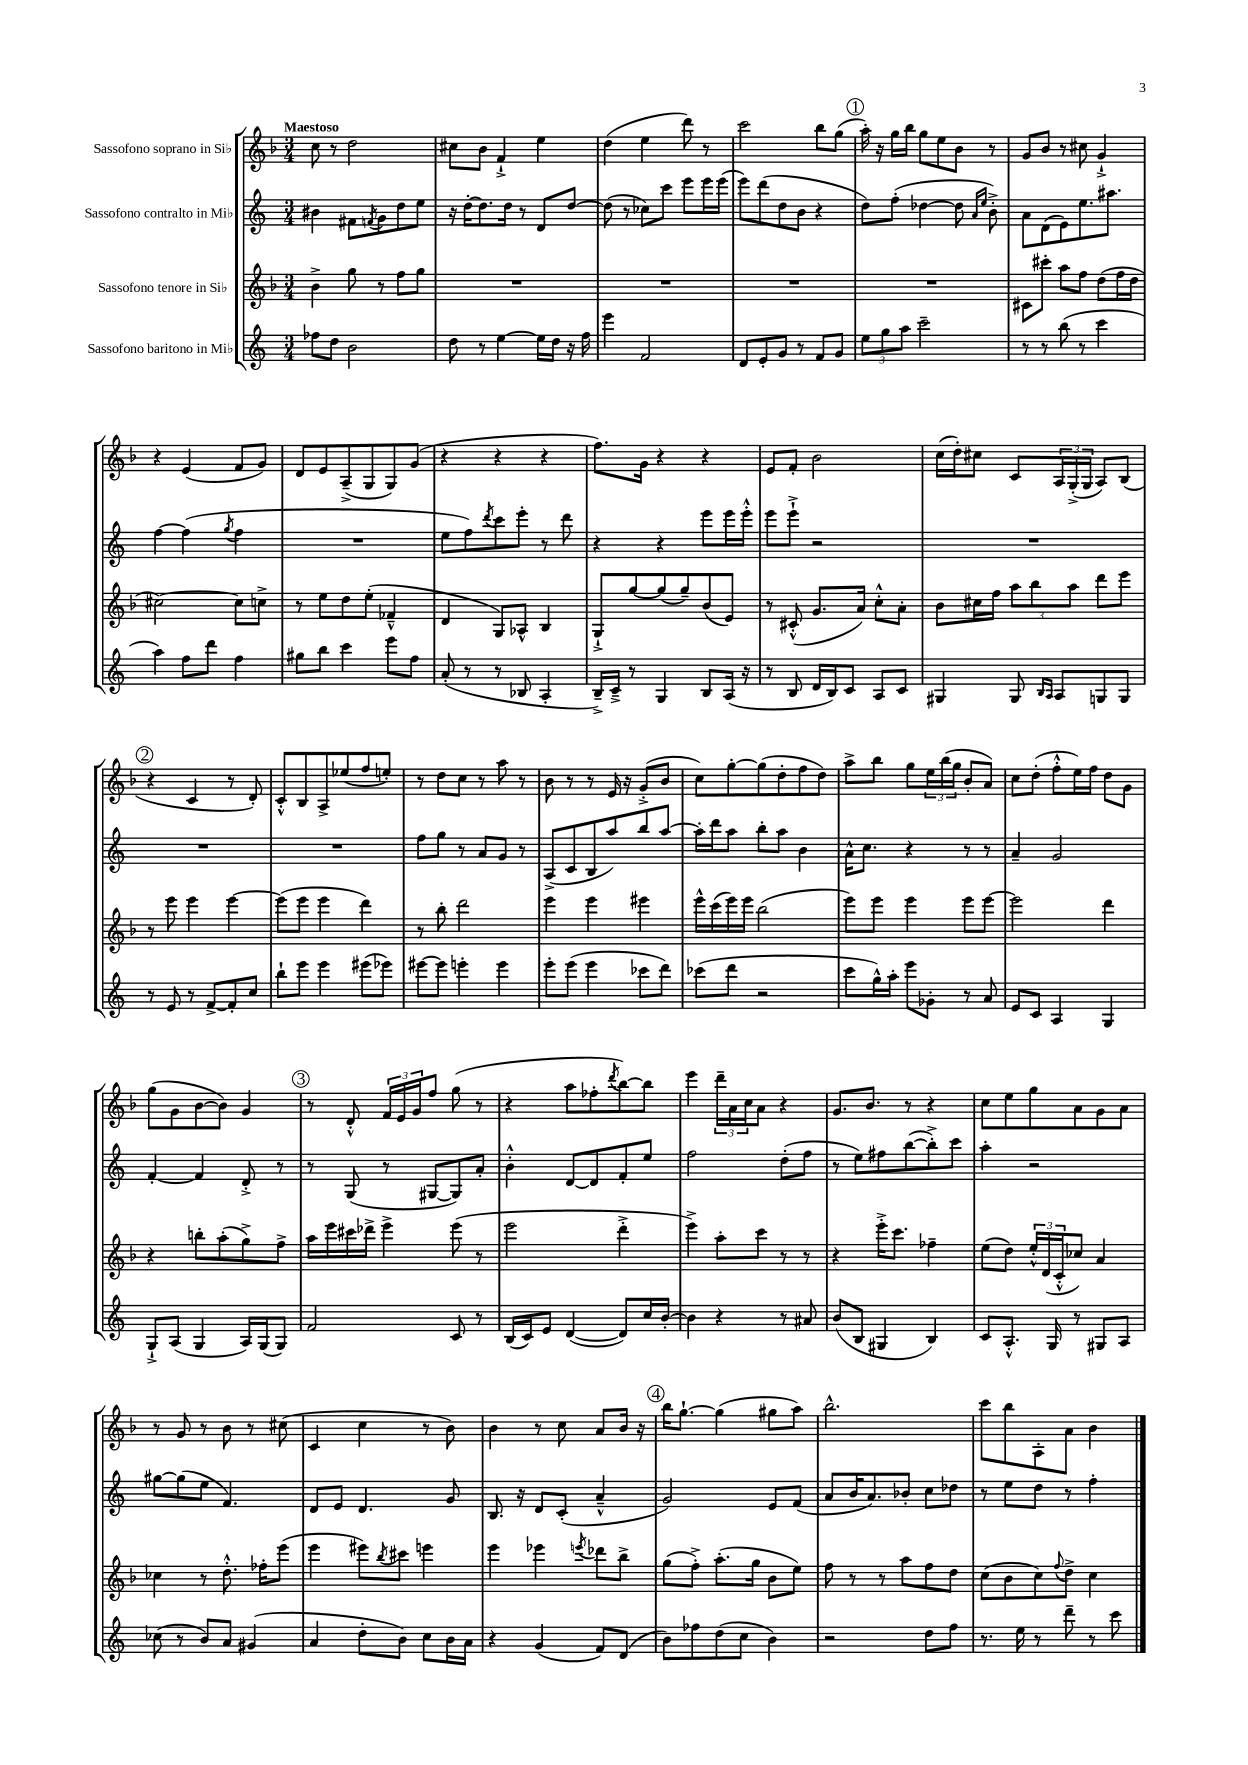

**kern	**kern	**kern	**kern
*staff4	*staff3	*staff2	*staff1
*clefG2	*clefG2	*clefG2	*clefG2
*k[]	*k[b-]	*k[]	*k[b-]
*M3/4	*M3/4	*M3/4	*M3/4
8ff-	4b-^	4b#	8cc
8dd	.	.	8r
2b	8gg	8f#	2dd
.	.	8qf	.
.	8r	8g	.
.	8ff	8dd	.
.	8gg	8ee	.
=	=	=	=
8dd	2.r	16r	8cc#
.	.	[16dd'	.
8r	.	8.dd]	8b-
[4ee	.	.	4f`^
.	.	16dd	.
.	.	8r	.
16ee]	.	8d	4ee
16dd	.	.	.
16r	.	[8dd	.
16ff	.	.	.
=	=	=	=
4eee	2.r	(8dd]	(4dd
.	.	8r	.
2f	.	8cc-)	4ee
.	.	8ccc	.
.	.	8eee	8ddd)
.	.	16eee	8r
.	.	(16eee	.
=	=	=	=
8d	2.r	8eee)	2ccc
8e'	.	(8ddd	.
8g	.	8dd	.
8r	.	8b	.
8f	.	4r	8bb-
8g	.	.	(8gg
=	=	=	=
12ee	2.r	8dd)	16aa')
.	.	.	16r
12gg	.	.	.
.	.	(8ff'	16gg
12aa	.	.	.
.	.	.	16bb-
2ccc~	.	[4dd-	8gg
.	.	.	8ee
.	.	8dd-]	8b-
.	.	16qqa	.
.	.	16qqee	.
.	.	8b'^)	8r
=	=	=	=
8r	8c#	8a	8g
8r	8ccc#'	(8d	8b-
(8bb	8aa	8e)	8r
8r	8ff	8.ee	8cc#
4ccc	(8dd	.	4g`^
.	.	8.aa#	.
.	16ff	.	.
.	16dd	.	.
=	=	=	=
4aa)	[2cc#)	[4ff	4r
8ff	.	(4ff]	(4e
8ddd	.	.	.
.	.	8qgg	.
4ff	8cc#]	4ff	8f
.	8cc^	.	8g)
=	=	=	=
8gg#	8r	2.r	8d
8bb	8ee	.	8e
4ccc	8dd	.	(8A~^
.	(8ee'	.	8G
8eee	4f-~^^	.	8G)
8ff	.	.	(8g
=	=	=	=
(8a'	4d	8ee	4r
8r	.	8ff)	.
.	.	8qddd	.
8r	8G)	8ccc	4r
8B-	8A-^^	8eee'	.
4A'	4B-	8r	4r
.	.	8ddd	.
=	=	=	=
16B~^)	8G`^	4r	8.ff)
16c~^	.	.	.
8r	[8gg	.	.
.	.	.	16g
4G	(8gg]	4r	4r
.	8gg~)	.	.
8B	(8b-	8eee	4r
(16A	8e)	16eee	.
16r	.	16eee'^^	.
=	=	=	=
8r	8r	8eee	8e
8B	(8c#'^^	8eee`^	8f'
16d	8.g	2r	2b-
16B)	.	.	.
8c	.	.	.
.	16a)	.	.
8A	8cc'^^	.	.
8c	8a'	.	.
=	=	=	=
4G#	8b-	2.r	(16cc
.	.	.	16dd')
.	16cc#	.	8cc#
.	16ff	.	.
8G#	12aa	.	8c
.	12bb-	.	.
16qqB	.	.	.
16qqA	.	.	.
8A	.	.	24A
.	12aa	.	(24G'^
.	.	.	24G
8G	8ddd	.	8A)
8G	8eee	.	(8B-
=	=	=	=
8r	8r	2.r	4r
8e	8eee	.	.
8r	4eee	.	4c
[8f^	.	.	.
8f']	[4eee	.	8r
8cc	.	.	8d')
=	=	=	=
8bb`	(8eee]	2.r	8c'^^
8eee	8eee	.	8B-
4eee	4eee	.	8A^
.	.	.	(8ee-
(8eee#	4ddd)	.	8ff
8eee-)	.	.	8ee')
=	=	=	=
[8eee#	8r	8ff	8r
8eee#]	8bb-'	8gg	8dd
4eee'	2ddd	8r	8cc
.	.	8a	8r
4eee	.	8g	8aa
.	.	8r	8r
=	=	=	=
8eee'	4eee	(8A^	8b-
(8eee	.	8c	8r
4eee	4eee	8B	8r
.	.	8aa)	16e
.	.	.	16r
8ccc-	4eee#	8bb	(8g'^
8ddd)	.	[8aa	8b-
=	=	=	=
(8ccc-	16eee^^	16aa']	8cc)
.	(16ccc	16ddd	.
8ddd	16eee)	8aa	[8gg'
.	16eee	.	.
2r	(2bb-	8bb'	(8gg]
.	.	8aa	8dd'
.	.	4b	8ff
.	.	.	8dd)
=	=	=	=
8ccc	8eee)	16a^^	8aa^
.	.	8.cc	.
16gg^^)	8eee	.	8bb-
16aa'	.	.	.
8eee	4eee	4r	8gg
8g-'	.	.	24ee
.	.	.	(24bb-
.	.	.	24gg
8r	8eee	8r	8b-'
8a	[8eee	8r	8a)
=	=	=	=
8e	2eee]	4a~	8cc
8c	.	.	(8dd'
4A	.	2g	8ff'^^
.	.	.	16ee)
.	.	.	16ff
4G	4ddd	.	8dd
.	.	.	8g
=	=	=	=
8G`^	4r	[4f'	(8gg
(8A	.	.	8g
4G	8bb'	4f]	[8b-
.	(8aa'	.	8b-])
16A)	8gg^)	8d'^	4g
(16G	.	.	.
8G)	8ff^	8r	.
=	=	=	=
2f	16aa	8r	8r
.	16eee	.	.
.	16ccc#	(8G	8d'^^
.	16ddd-^	.	.
.	4eee^	8r	24f
.	.	.	24e
.	.	.	24g
.	.	[8G#	8ff
8c	(8eee	8G#])	(8gg
8r	8r	8a'	8r
=	=	=	=
(16B	2eee	4b'^^	4r
16c)	.	.	.
8e	.	.	.
([4d	.	[8d	8aa
.	.	8d]	8ff-'
.	.	.	8qddd
8d])	4ddd'^	8f'	[8bb-)
16cc	.	8ee	8bb-]
[16b'	.	.	.
=	=	=	=
4b]	4eee^)	2ff	4eee
4r	8aa'	.	24ddd~
.	.	.	24a
.	.	.	24cc
.	8ccc	.	8a
8r	8r	(8dd'	4r
8a#	8r	8ff	.
=	=	=	=
(8b	4r	8r	8.g
8B	.	8ee)	.
.	.	.	8.b-
4G#	16eee'^	8ff#	.
.	8.ccc	.	.
.	.	([8bb	8r
4B)	4ff-~	8bb'^])	4r
.	.	8ccc	.
=	=	=	=
8c	(8ee	4aa'	8cc
8.A'^^	8dd)	.	8ee
.	24ee'^^	2r	8gg
.	(24d	.	.
16G	.	.	.
.	24c'^^	.	.
8r	8cc-)	.	8a
8G#	4a	.	8g
8A	.	.	8a
=	=	=	=
(8cc-	4cc-	[8gg#	8r
8r	.	(8gg#]	8g
8b)	8r	8ee	8r
8a	8.dd'^^	4.f)	8b-
(4g#	.	.	8r
.	16ff-'	.	.
.	(8eee	.	(8cc#
=	=	=	=
4a	4eee	8d	4c
.	.	8e	.
8dd'	8eee#)	4.d	4cc
.	8qbb-	.	.
8b)	8ccc#	.	.
8cc	4eee	.	8r
16b	.	8g	8b-)
16a	.	.	.
=	=	=	=
4r	4eee	8.B	4b-
.	.	16r	.
(4g	4eee-	8d	8r
.	.	(8c'	8cc
.	8qeee	.	.
8f)	8ddd-	4a~^^	8a
(8d	8bb-^	.	16b-
.	.	.	16r
=	=	=	=
8b)	(8gg	2g)	16bb-
.	.	.	[8.gg`
8ff-	8ff'^)	.	.
(8dd	(8.aa'	.	(4gg]
8cc	.	.	.
.	16gg	.	.
4b)	8b-	8e	8gg#
.	8ee)	(8f	8aa)
=	=	=	=
2r	8ff	8a	2.bb-^^
.	8r	16b	.
.	.	8.a)	.
.	8r	.	.
.	8aa	8b-'	.
8dd	8ff	8cc	.
8ff	8dd	8dd-	.
=	=	=	=
8.r	(8cc	8r	8ccc
.	8b-	8ee	8bb-
16ee	.	.	.
8r	8cc)	8dd	8A'
.	8qqff	.	.
8ddd~	8dd^	8r	8a
8r	4cc	4ff'	4b-
8ccc	.	.	.
==	==	==	==
*-	*-	*-	*-
